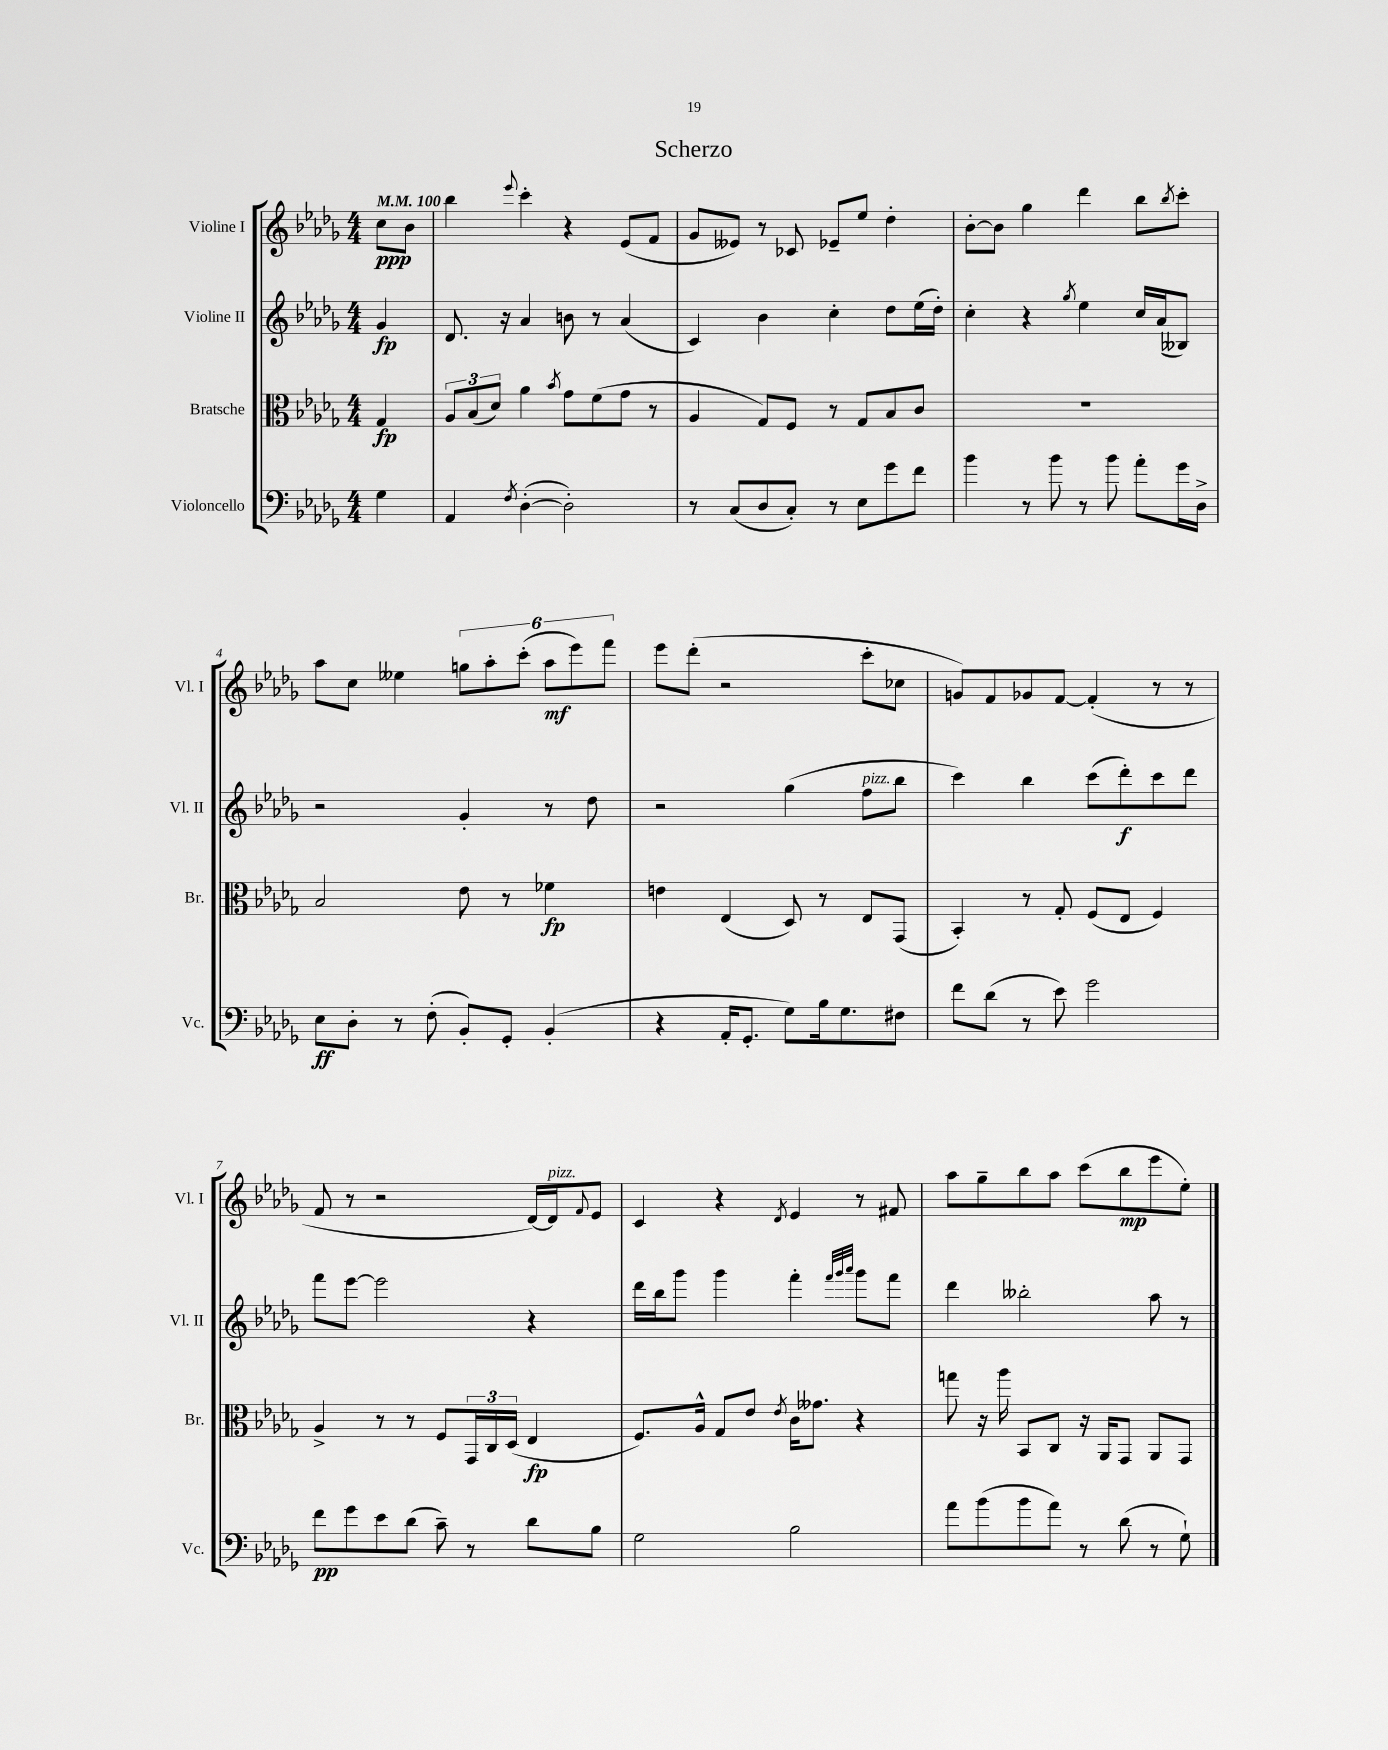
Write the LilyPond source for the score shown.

\header { title = "Scherzo" }
<<
\new StaffGroup <<
\new Staff = "s0" \with { instrumentName = "Violine I" shortInstrumentName = "Vl. I" } {
    \clef treble \key des \major \numericTimeSignature \time 4/4 \partial 4 \tempo 4 = 100
    c''8\ppp bes'8 |
    bes''4 \appoggiatura { ees'''8 } c'''4-. r4 ees'8( f'8 |
    ges'8 eeses'8) r8 ces'8 ees'8-- ees''8 des''4-. |
    bes'8~-. bes'8 ges''4 des'''4 bes''8 \acciaccatura { bes''8 } c'''8-. |
    aes''8 c''8 eeses''4 \tuplet 6/4 { g''8 aes''8-. c'''8-.( aes''8\mf ees'''8) f'''8 } |
    ees'''8 des'''8-.( r2 c'''8-. ces''8 |
    g'8) f'8 ges'8 f'8~ f'4-.( r8 r8 |
    f'8 r8 r2 des'16~) des'16^\markup { \italic "pizz." } \appoggiatura { f'8 } ees'8 |
    c'4 r4 \acciaccatura { des'8 } ees'4 r8 fis'8 |
    aes''8 ges''8-- bes''8 aes''8 c'''8( bes''8\mp ees'''8 ees''8-.) \bar "|." |
}
\new Staff = "s1" \with { instrumentName = "Violine II" shortInstrumentName = "Vl. II" } {
    \clef treble \key des \major \numericTimeSignature \time 4/4 \partial 4
    ges'4\fp |
    des'8. r16 aes'4 b'8 r8 aes'4( |
    c'4) bes'4 c''4-. des''8 ees''16( des''16-.) |
    c''4-. r4 \acciaccatura { ges''8 } ees''4 c''16 aes'16( beses8) |
    r2 ges'4-. r8 des''8 |
    r2 ges''4( f''8^\markup { \italic "pizz." } bes''8 |
    c'''4) bes''4 c'''8( des'''8-.\f) c'''8 des'''8 |
    f'''8 ees'''8~ ees'''2 r4 |
    des'''16 bes''16 ges'''8 ges'''4 f'''4-. \grace { f'''32 ges'''32 aes'''32 } ges'''8 f'''8 |
    des'''4 beses''2-. aes''8 r8 \bar "|." |
}
\new Staff = "s2" \with { instrumentName = "Bratsche" shortInstrumentName = "Br." } {
    \clef alto \key des \major \numericTimeSignature \time 4/4 \partial 4
    ges4\fp |
    \tuplet 3/2 { aes8 bes8( des'8) } aes'4 \acciaccatura { bes'8 } ges'8 f'8( ges'8 r8 |
    aes4 ges8) f8 r8 ges8 bes8 c'8 |
    R1 |
    bes2 ees'8 r8 fes'4\fp |
    e'4 ees4( des8) r8 ees8 ges,8( |
    bes,4-.) r8 ges8-. f8( ees8 f4) |
    aes4-> r8 r8 f8 \tuplet 3/2 { ges,16 c16 des16( } ees4\fp |
    f8.) aes16-^ ges8 ees'8 \acciaccatura { ees'8 } c'16 geses'8. r4 |
    g''8 r16 aes''16 bes,8 c8 r16 aes,16 ges,8 aes,8 ges,8 \bar "|." |
}
\new Staff = "s3" \with { instrumentName = "Violoncello" shortInstrumentName = "Vc." } {
    \clef bass \key des \major \numericTimeSignature \time 4/4 \partial 4
    ges4 |
    aes,4 \acciaccatura { f8 } des4~-.( des2-.) |
    r8 c8( des8 c8-.) r8 ees8 ges'8 f'8 |
    bes'4 r8 bes'8 r8 bes'8 aes'8-. ges'16 des16-> |
    ees8\ff des8-. r8 f8-.( bes,8-.) ges,8-. bes,4-.( |
    r4 aes,16-. ges,8.-. ges8) bes16 ges8. fis8 |
    f'8 des'8( r8 ees'8) ges'2 |
    f'8\pp ges'8 ees'8 des'8( c'8--) r8 des'8 bes8 |
    ges2 bes2 |
    aes'8 bes'8( bes'8 aes'8) r8 des'8( r8 ges8-!) \bar "|." |
}
>>
>>
